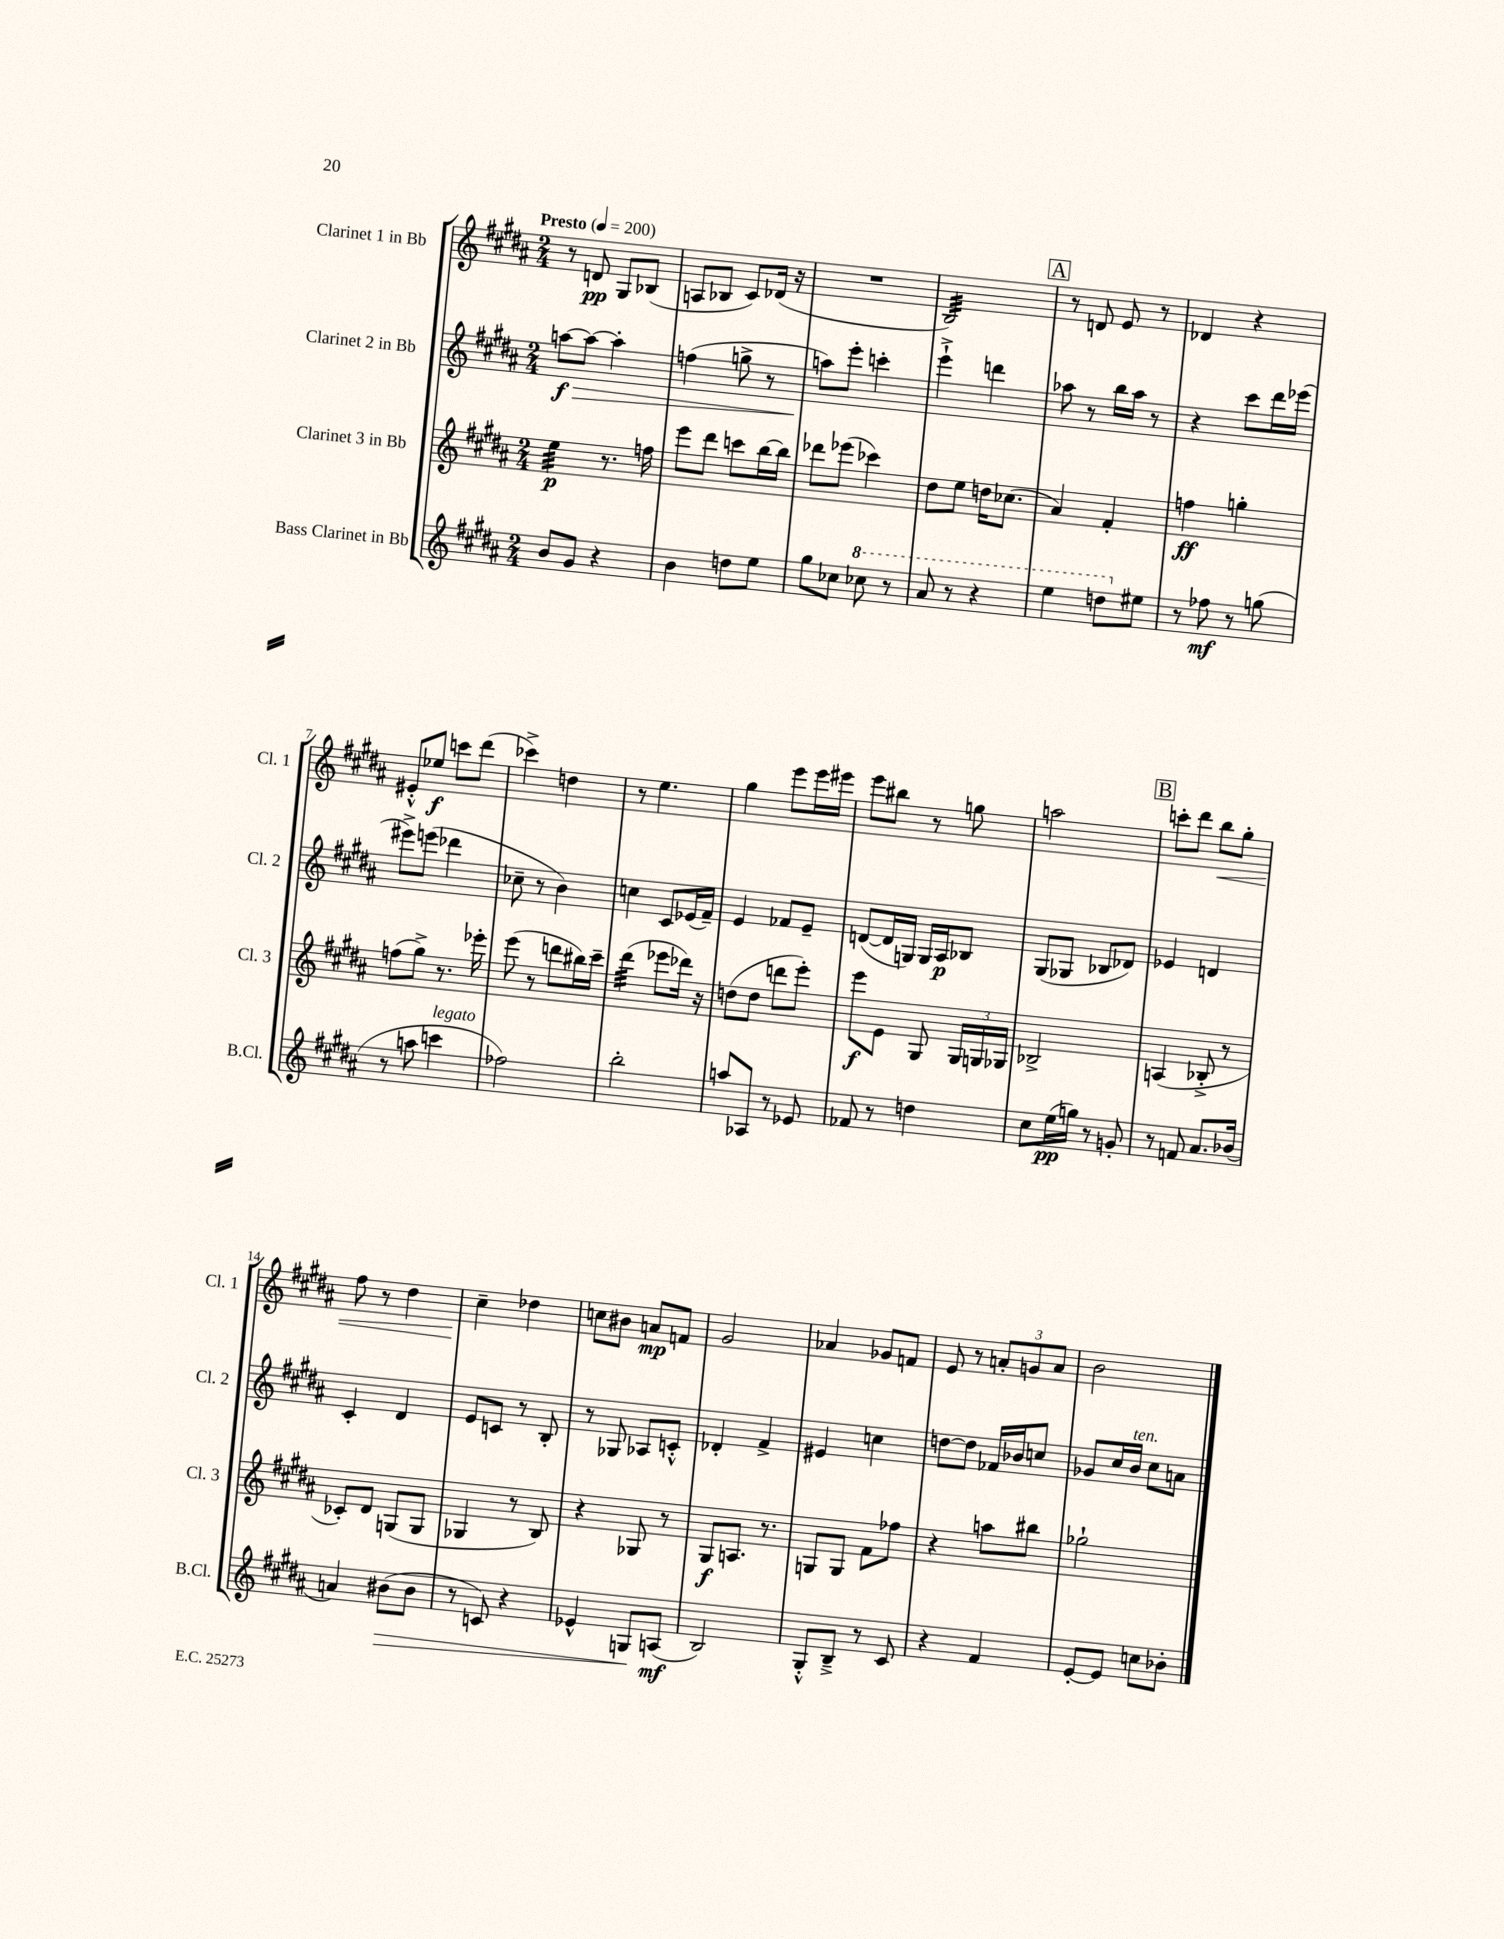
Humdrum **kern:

**kern	**kern	**kern	**kern
*staff4	*staff3	*staff2	*staff1
*clefG2	*clefG2	*clefG2	*clefG2
*k[f#c#g#d#a#]	*k[f#c#g#d#a#]	*k[f#c#g#d#a#]	*k[f#c#g#d#a#]
*M2/4	*M2/4	*M2/4	*M2/4
*MM200	*MM200	*MM200	*MM200
8b/L	4ee\	[8aa\L	8r
8g#/J	.	8aa\_J	8d/
4r	8.r	4aa'\]	8G#/L
.	.	.	(8B-/J
.	16ff\	.	.
=	=	=	=
4b\	8eee\L	(4ff\	8A/L
.	8ddd#\J	.	8B-/J
8dd\L	8ccc\L	8gg^\	8c#/L)
8ee\J	[16bb\L	8r	(16d-/Jk
.	16bb\]JJ	.	16r
=	=	=	=
8gg#\L	8ddd-\L	8aa\L)	2r
8cc-\J	(8eee-\J	8eee'\J	.
8ccc-\	4ccc-\)	4ccc'\	.
8r	.	.	.
=	=	=	=
8aa#/	8dd#\L	4eee`^\	2B/)
8r	8ee\J	.	.
4r	16dd\LK	4ddd\	.
.	(8.cc-\J	.	.
=	=	=	=
4eee\	4a#/)	8aa-\	8r
.	.	8r	8d/
8ddd\L	4f#'/	16bb\LL	8e/
.	.	16aa-\JJ	.
8ee#\J	.	8r	8r
=	=	=	=
8r	4ff\	4r	4d-/
8ff-\	.	.	.
8r	4gg'\	8ccc#\L	4r
(8gg\	.	16ddd#\L	.
.	.	(16eee-\JJ	.
=	=	=	=
8r	(8ff\L	8eee#^\L)	8e#'^^/L
8aa\	8gg#^\J)	(8eee\J	8ee-/J
4ccc\	8.r	4ddd-\	8ccc\L
.	.	.	(8ddd#\J
.	16eee-'\	.	.
=	=	=	=
2ff-\)	(8eee\	8cc-~\	4ccc-^\)
.	8r	8r	.
.	8ddd\L	4b\)	4dd\
.	16bb#\L)	.	.
.	16ccc#~\JJ	.	.
=	=	=	=
2bb'\	(4ddd#\	4cc\	8r
.	.	.	4.ee\
.	8eee-\L	8c#/L	.
.	16ddd-\Jk)	(16e-/L	.
.	16r	16f#~/JJ)	.
=	=	=	=
8aa/L	(8dd\L	4e/	4gg#\
8A-/J	8dd\J	.	.
8r	8ddd\L	8f-/L	8eee\L
8e-/	8eee'\J)	8e~/J	16eee\L
.	.	.	16eee#\JJ
=	=	=	=
8f-/	8eee\L	([8d/L	8eee\L
8r	8e\J	16d/]L	8bb#\J
.	.	16G/JJ)	.
4dd\	8G#/	16G/LL	8r
.	.	16A#/J	.
.	24G#/LL	8B-/J	8gg\
.	24G/	.	.
.	24G-/JJ	.	.
=	=	=	=
8cc#\L	2B-^/	(8G#/L	2aa\
(16ee\L	.	8G-/J	.
16gg\JJ)	.	.	.
8r	.	8B-/L	.
8g'/	.	8d-/J)	.
=	=	=	=
8r	(4A/	4e-/	8ccc'\L
8f/	.	.	8ddd#\J
8.a#/L	8B-'^/	4d/	8bb\L
.	8r	.	8gg#'\J
(16b-/Jk	.	.	.
=	=	=	=
4a/)	8c-'/L)	4c#'/	8ff#\
.	8d#/J	.	8r
(8b#\L	(8G/L	4d#/	4dd#\
8b#\J	8G/J	.	.
=	=	=	=
8r	4G-/	8e/L	4cc#~\
8c/)	.	8c/J	.
4r	8r	8r	4dd-\
.	8B/)	8B'/	.
=	=	=	=
4e-^^/	4r	8r	8cc\L
.	.	8G-/	8b#\J
8G/L	8G-/	8A-/L	8a/L
(8A/J	8r	8c'^^/J	8f/J
=	=	=	=
2B/)	8G#/L	4d-'/	2g#/
.	8.A/J	.	.
.	.	4f#^/	.
.	8.r	.	.
=	=	=	=
8G#'^^/L	8G/L	4e#/	4a-/
8B~^/J	8G/J	.	.
8r	8f#\L	4cc\	8g-/L
8c#/	8ff-\J	.	8f/J
=	=	=	=
4r	4r	[8dd\L	8e/
.	.	8dd\]J	8r
4f#/	8aa\L	16f-/LL	12a'/L
.	.	16b-/J	.
.	.	.	12g/
.	8bb#\J	8cc/J	.
.	.	.	12a/J
=	=	=	=
[8e'/L	2gg-`\	8g-/L	2b\
8e/]J	.	16cc#/L	.
.	.	16b/JJ	.
8cc\L	.	8cc#\L	.
8b-'\J	.	8a\J	.
==	==	==	==
*-	*-	*-	*-
